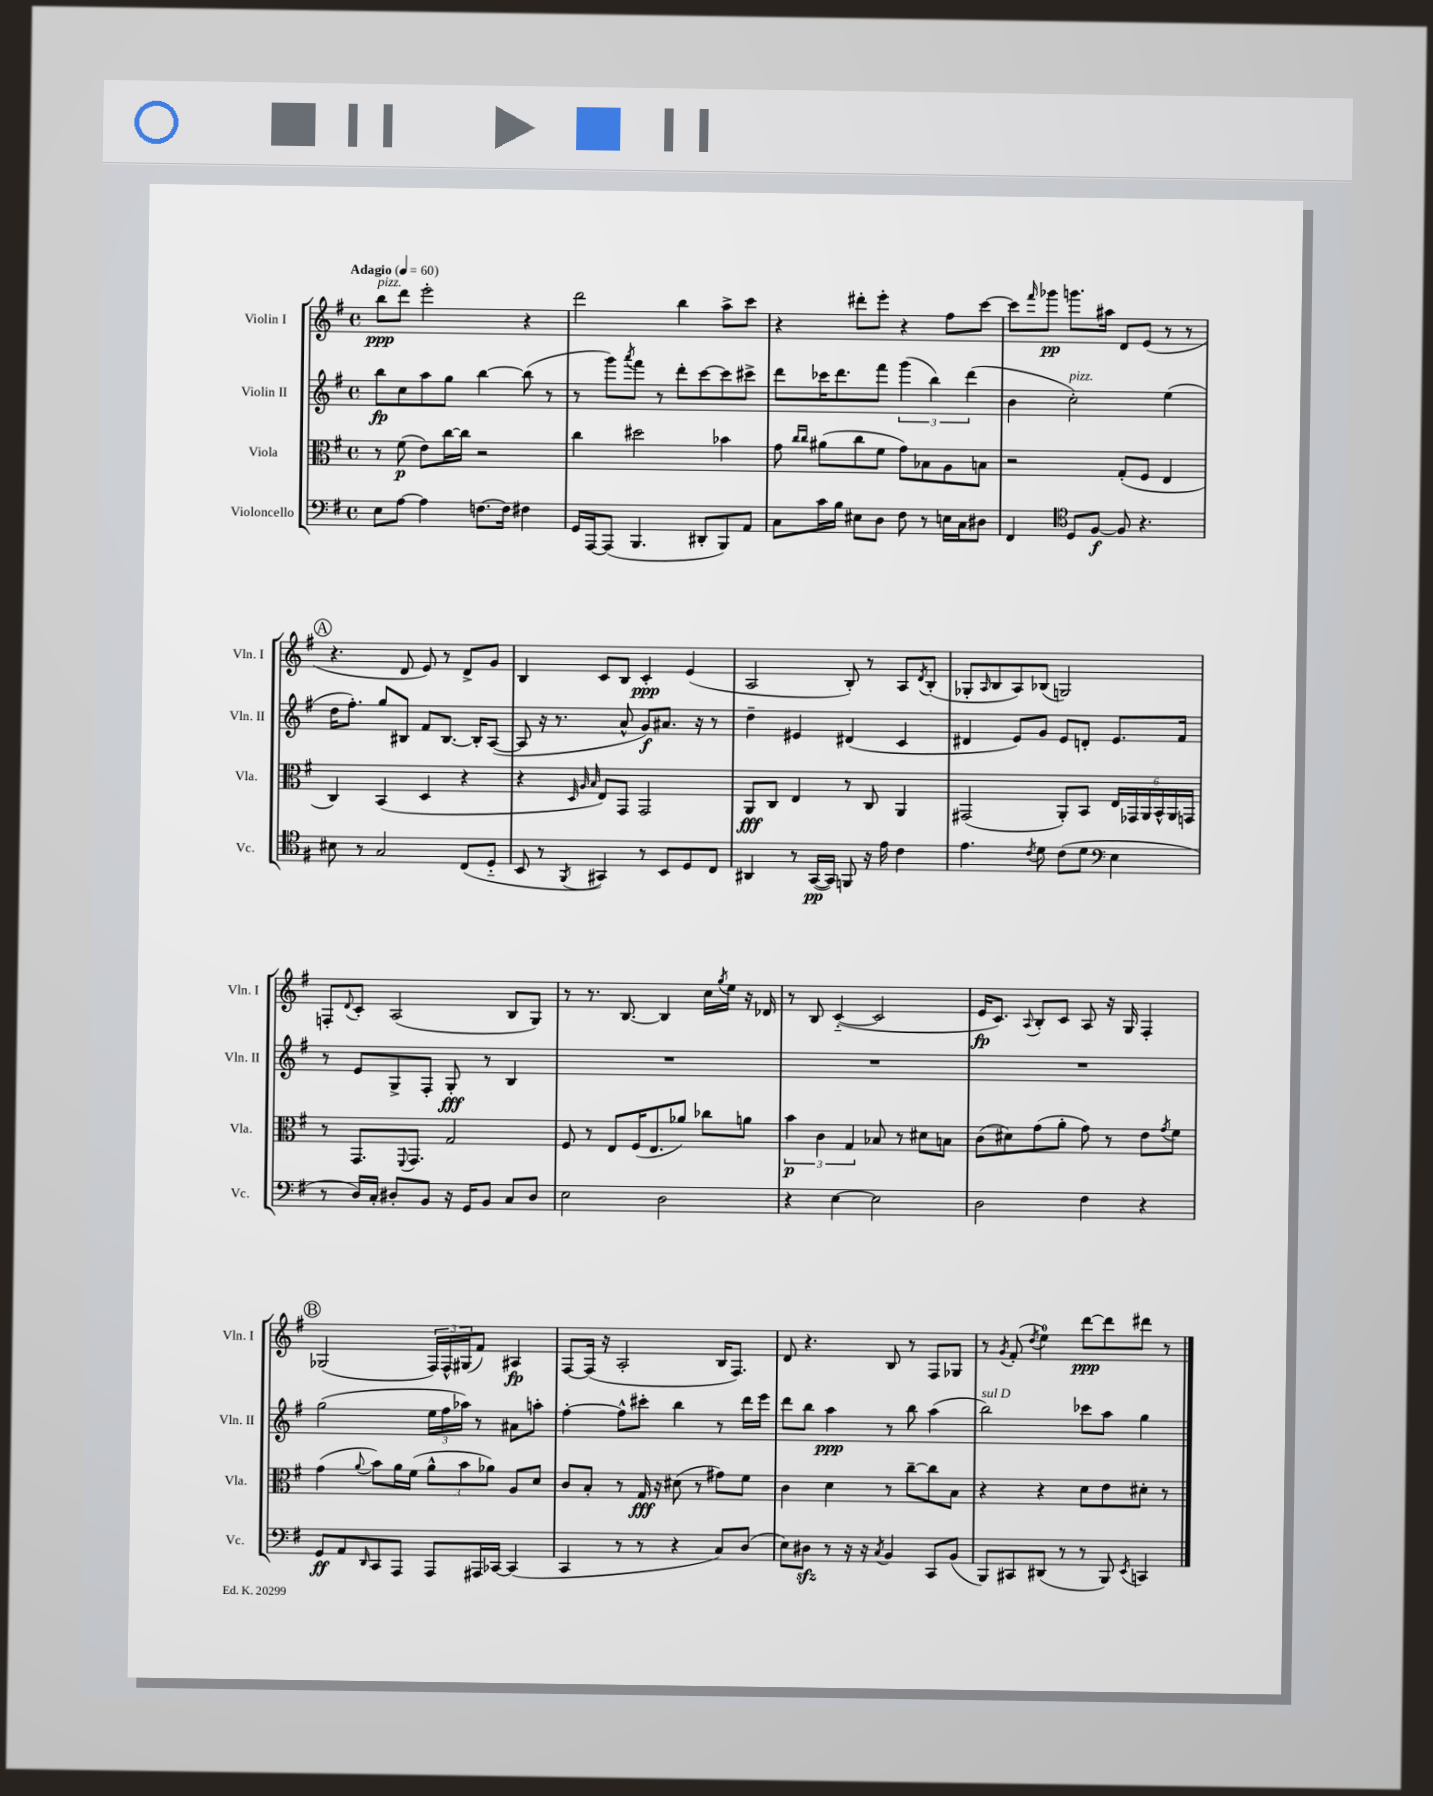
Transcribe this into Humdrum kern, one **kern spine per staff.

**kern	**dynam	**kern	**dynam	**kern	**dynam	**kern	**dynam
*part4	*part4	*part3	*part3	*part2	*part2	*part1	*part1
*staff4	*staff4	*staff3	*staff3	*staff2	*staff2	*staff1	*staff1
*I"Violoncello	*	*I"Viola	*	*I"Violin II	*	*I"Violin I	*
*I'Vc.	*	*I'Vla.	*	*I'Vln. II	*	*I'Vln. I	*
*clefF4	*	*clefC3	*	*clefG2	*	*clefG2	*
*k[f#]	*	*k[f#]	*	*k[f#]	*	*k[f#]	*
*M4/4	*	*M4/4	*	*M4/4	*	*M4/4	*
*met(c)	*	*met(c)	*	*met(c)	*	*met(c)	*
*MM60	*	*MM60	*	*MM60	*	*MM60	*
=1	=1	=1	=1	=1	=1	=1	=1
!	!	!	!	!	!	!LO:TX:a:B:t=Adagio	!
!	!	!	!	!	!	!LO:TX:a:i:t=pizz.	!
8E\L	.	8r	.	8bb\L	fp	8bb\L	ppp
[8A\J	.	(8f#\	p	8cc\	.	8ddd\J	.
4A\]	.	8e\L)	.	8aa\	.	2eee'\	.
.	.	[16cc\L	.	8gg\J	.	.	.
.	.	16cc\JJ]	.	.	.	.	.
[8.Fn\L	.	2r	.	[4bb\	.	.	.
16F\Jk]	.	.	.	.	.	.	.
4F#X\	.	.	.	(8bb\]	.	4r	.
.	.	.	.	8r	.	.	.
=2	=2	=2	=2	=2	=2	=2	=2
16GG/LL	.	4cc\	.	8r	.	2ddd\	.
[16AAA/J	.	.	.	.	.	.	.
(8AAA/J]	.	.	.	8ggg\L)	.	.	.
.	.	.	.	8qaaa/	.	.	.
4.BBB/	.	2dd#X\	.	8fff#\J	.	.	.
.	.	.	.	8r	.	.	.
.	.	.	.	8ddd'\L	.	4bb\	.
8DD#X'/L	.	.	.	[8ccc\	.	.	.
8BBB/)	.	4b-X\	.	8ccc\]	.	8aa^\L	.
8AA/J	.	.	.	8ccc#X^\J	.	8ccc\J	.
=3	=3	=3	=3	=3	=3	=3	=3
8C\L	.	8g\	.	8ddd\L	.	4r	.
.	.	16qqcc/LL	.	.	.	.	.
.	.	16qqcc/JJ	.	.	.	.	.
16c\L	.	(8a#X\L	.	16ccc-X\K	.	.	.
16B\JJ	.	.	.	8.ddd\	.	.	.
8E#X\L	.	8cc\	.	.	.	8ddd#X'\L	.
8D\J	.	8f#\J	.	8fff#\J	.	8eee'\J	.
8F#\	.	8g\L)	.	(6ggg\	.	4r	.
8r	.	8B-X\	.	.	.	.	.
.	.	.	.	6bb\)	.	.	.
16En\LL	.	8A\	.	.	.	8ff#\L	.
16C\J	.	.	.	.	.	.	.
.	.	.	.	(6ddd\	.	.	.
8D#X\J	.	8Bn\J	.	.	.	[8ccc\J	.
=4	=4	=4	=4	=4	=4	=4	=4
4FF#/	.	2r	.	4b\	.	8ccc\L]	.
.	.	.	.	.	.	16qqfff#/	.
.	.	.	.	.	.	8ggg-X\J	pp
*clefC4	*	*	*	*	*	*	*
!	!	!	!	!LO:TX:a:i:t=pizz.	!	!	!
8D/L	.	.	.	2cc'\)	.	8.gggn\L	.
[8F#/J	f	.	.	.	.	.	.
.	.	.	.	.	.	16aa#X\Jk	.
8F#/]	.	(8G'/L	.	.	.	8d/L	.
4.r	.	8F#/J	.	.	.	(8e/J	.
.	.	4E/	.	(4ee\	.	8r	.
.	.	.	.	.	.	8r	.
!!LO:LB:g=z
!!LO:REH:place=s1:t=A
=5	=5	=5	=5	=5	=5	=5	=5
8B#X\	.	4C/)	.	16dd\KL	.	4.r	.
.	.	.	.	8.ff#'\J)	.	.	.
8r	.	.	.	.	.	.	.
2G/	.	(4BB/	.	8gg/L	.	.	.
.	.	.	.	8B#X/J	.	8d/	.
.	.	4D/	.	8f#/L	.	8e/)	.
.	.	.	.	[8.B#/J	.	8r	.
(8C/L	.	4r	.	.	.	8d^/L	.
.	.	.	.	16B#'/KL]	.	.	.
8D/J	.	.	.	([8A/J	.	8g/J	.
=6	=6	=6	=6	=6	=6	=6	=6
8BB/	.	4r	.	8A/]	.	4B/	.
8r	.	.	.	16r	.	.	.
.	.	.	.	8.r	.	.	.
.	.	32qqD/	.	.	.	.	.
.	.	32qqA/	.	.	.	.	.
8qFF#/	.	32qqB/	.	.	.	.	.
4GG#X/)	.	8E/L)	.	.	.	8c/L	.
.	.	8GG/J	.	8a^^/	.	8B/J	.
8r	.	2GG/	.	8g/L)	f	4c'/	ppp
8BB/L	.	.	.	8.a#X/J	.	.	.
8D/	.	.	.	.	.	(4e/	.
.	.	.	.	16r	.	.	.
8C/J	.	.	.	8r	.	.	.
=7	=7	=7	=7	=7	=7	=7	=7
4AA#X/	.	8AA/L	fff	4dd~\	.	2A/	.
.	.	8C/J	.	.	.	.	.
8r	.	4E/	.	4e#X/	.	.	.
([16GG/LL	pp	.	.	.	.	.	.
16GG/JJ])	.	.	.	.	.	.	.
8FFn/	.	8r	.	(4d#X/	.	8B'/)	.
16r	.	8C/	.	.	.	8r	.
16e\	.	.	.	.	.	.	.
4c\	.	4AA/	.	4c/	.	8A/L	.
.	.	.	.	.	.	8qd/	.
.	.	.	.	.	.	(8B'/J	.
=8	=8	=8	=8	=8	=8	=8	=8
4.e\	.	(2GG#X/	.	4d#X/	.	8G-X'/L	.
.	.	.	.	.	.	16qqA/	.
.	.	.	.	.	.	8B/	.
.	.	.	.	8e/L)	.	8A/)	.
8qc/	.	.	.	.	.	.	.
8d\	.	.	.	8g/J	.	(8B-X/J	.
(8c\L	.	8AA'/L)	.	8e/L	.	2Gn/)	.
8d\J	.	8BB/J	.	8dn'/J	.	.	.
*clefF4	*	*	*	*	*	*	*
4E\	.	24E/LL	.	8.e/L	.	.	.
.	.	24GG-X/	.	.	.	.	.
.	.	24AA/	.	.	.	.	.
.	.	24BB^^/	.	.	.	.	.
.	.	24AA/	.	.	.	.	.
.	.	.	.	16f#/Jk	.	.	.
.	.	24GGn/JJ	.	.	.	.	.
!!LO:LB:g=z
=9	=9	=9	=9	=9	=9	=9	=9
8r	.	8r	.	8r	.	8Fn'/L	.
.	.	.	.	.	.	8qqd/	.
16D/LL)	.	8.GG/L	.	8e/L	.	8c'/J	.
16C'/JJ	.	.	.	.	.	.	.
8D#X'/L	.	.	.	8G^/	.	(2A/	.
.	.	8qqFF#/	.	.	.	.	.
.	.	8.GG/J	.	.	.	.	.
8BB/J	.	.	.	8F#'/J	.	.	.
16r	.	2G/	.	8G'/	fff	.	.
16GG/KL	.	.	.	.	.	.	.
8BB/J	.	.	.	8r	.	.	.
8C/L	.	.	.	4B/	.	8B/L	.
8D#/J	.	.	.	.	.	8G/J)	.
=10	=10	=10	=10	=10	=10	=10	=10
2E\	.	8F#/	.	1r	.	8r	.
.	.	8r	.	.	.	8.r	.
.	.	8E/L	.	.	.	.	.
.	.	.	.	.	.	[8.B/	.
.	.	(16F#/K	.	.	.	.	.
.	.	8.E/	.	.	.	.	.
2D\	.	.	.	.	.	4B/]	.
.	.	8a-X/J)	.	.	.	.	.
.	.	8cc-X\L	.	.	.	16cc\LL	.
.	.	.	.	.	.	8qgg/	.
.	.	.	.	.	.	16ee\JJ	.
.	.	8an\J	.	.	.	16r	.
.	.	.	.	.	.	16d-X/	.
=11	=11	=11	=11	=11	=11	=11	=11
4r	.	6b\	p	1r	.	8r	.
.	.	.	.	.	.	8B/	.
.	.	6c\	.	.	.	.	.
[4E\	.	.	.	.	.	([4c/	.
.	.	6G/	.	.	.	.	.
2E\]	.	8B-X/	.	.	.	2c/]	.
.	.	8r	.	.	.	.	.
.	.	8d#X\L	.	.	.	.	.
.	.	8Bn\J	.	.	.	.	.
=12	=12	=12	=12	=12	=12	=12	=12
2D\	.	(8c\L	.	1r	.	16e/KL	fp
.	.	.	.	.	.	8.c/J)	.
.	.	8d#X\)	.	.	.	.	.
.	.	.	.	.	.	8qqA/	.
.	.	(8g\	.	.	.	8B'/L	.
.	.	8a'\J	.	.	.	8c/J	.
4F#\	.	8g\)	.	.	.	8A/	.
.	.	8r	.	.	.	16r	.
.	.	.	.	.	.	16G/	.
4r	.	8e\L	.	.	.	4F#'/	.
.	.	8qg/	.	.	.	.	.
.	.	8f#\J	.	.	.	.	.
!!LO:LB:g=z
!!LO:REH:place=s1:t=B
=13	=13	=13	=13	=13	=13	=13	=13
8GG/L	ff	(4g\	.	(2gg\	.	(2G-X/	.
8AA/	.	.	.	.	.	.	.
16qqDD/	.	8qqa/	.	.	.	.	.
8CC/	.	8b\L)	.	.	.	.	.
8AAA/J	.	16a\L	.	.	.	.	.
.	.	(16f#\JJ	.	.	.	.	.
8AAA/L	.	12a^^\L	.	24ee\LL	.	24F#/LL)	.
.	.	.	.	24ff#\	.	24F#^^/	.
.	.	12b\	.	24aa-X\JJ)	.	(24G#X/J	.
16AAA#X/L	.	.	.	8r	.	8f#/J)	.
.	.	12a-X\J)	.	.	.	.	.
[16CC-X/JJ	.	.	.	.	.	.	.
(4CC-/]	.	8A/L	.	8a#X\L	.	4A#X/	fp
.	.	8d/J	.	8aan'\J	.	.	.
=14	=14	=14	=14	=14	=14	=14	=14
4CC/	.	8c/L	.	[4ff#'\	.	[8F#/L	.
.	.	8B'/J	.	.	.	(16F#/Jk]	.
.	.	.	.	.	.	16r	.
8r	.	8r	.	8ff#^^\L]	.	2A'/	.
8r	.	16G/	fff	8ccc#X'\J	.	.	.
.	.	16r	.	.	.	.	.
4r	.	(8d#X\	.	4bb\	.	.	.
.	.	8r	.	.	.	.	.
8C/L)	.	8g#X\L)	.	8r	.	16B/KL	.
.	.	.	.	.	.	8.F#/J)	.
(8D/J	.	8f#\J	.	16ddd\LL	.	.	.
.	.	.	.	16eee\JJ	.	.	.
=15	=15	=15	=15	=15	=15	=15	=15
8E\L)	.	4c\	.	8ddd\L	.	8d/	.
8D#Xzz\J	.	.	.	8bb\J	.	4.r	.
8r	.	4d\	.	4aa\	ppp	.	.
16r	.	.	.	.	.	.	.
16r	.	.	.	.	.	.	.
8qC/	.	.	.	.	.	.	.
4BB/	.	8r	.	8r	.	8B/	.
.	.	[8cc~\L	.	8bb\	.	8r	.
8CC/L	.	8cc\]	.	(4aa\	.	8F#/L	.
(8BB/J	.	8B\J	.	.	.	8G-X/J	.
=16	=16	=16	=16	=16	=16	=16	=16
!	!	!	!	!LO:TX:a:i:t=sul D	!	!	!
8BBB/L)	.	4r	.	2bb\)	.	8r	.
.	.	.	.	.	.	8qg/	.
8CC#X/	.	.	.	.	.	(8f#'/	.
.	.	.	.	.	.	8qdd/	.
(8DD#X/J	.	4r	.	.	.	4ee\)	.
8r	.	.	.	.	.	.	.
8r	.	8d\L	.	8ccc-X\L	.	[8ddd\L	ppp
8BBB/)	.	8e\	.	8aa\J	.	8ddd\]	.
8qEE/	.	.	.	.	.	.	.
4CCn/	.	8d#X'\J	.	4gg\	.	8ddd#X\J	.
.	.	8r	.	.	.	8r	.
==	==	==	==	==	==	==	==
*-	*-	*-	*-	*-	*-	*-	*-
